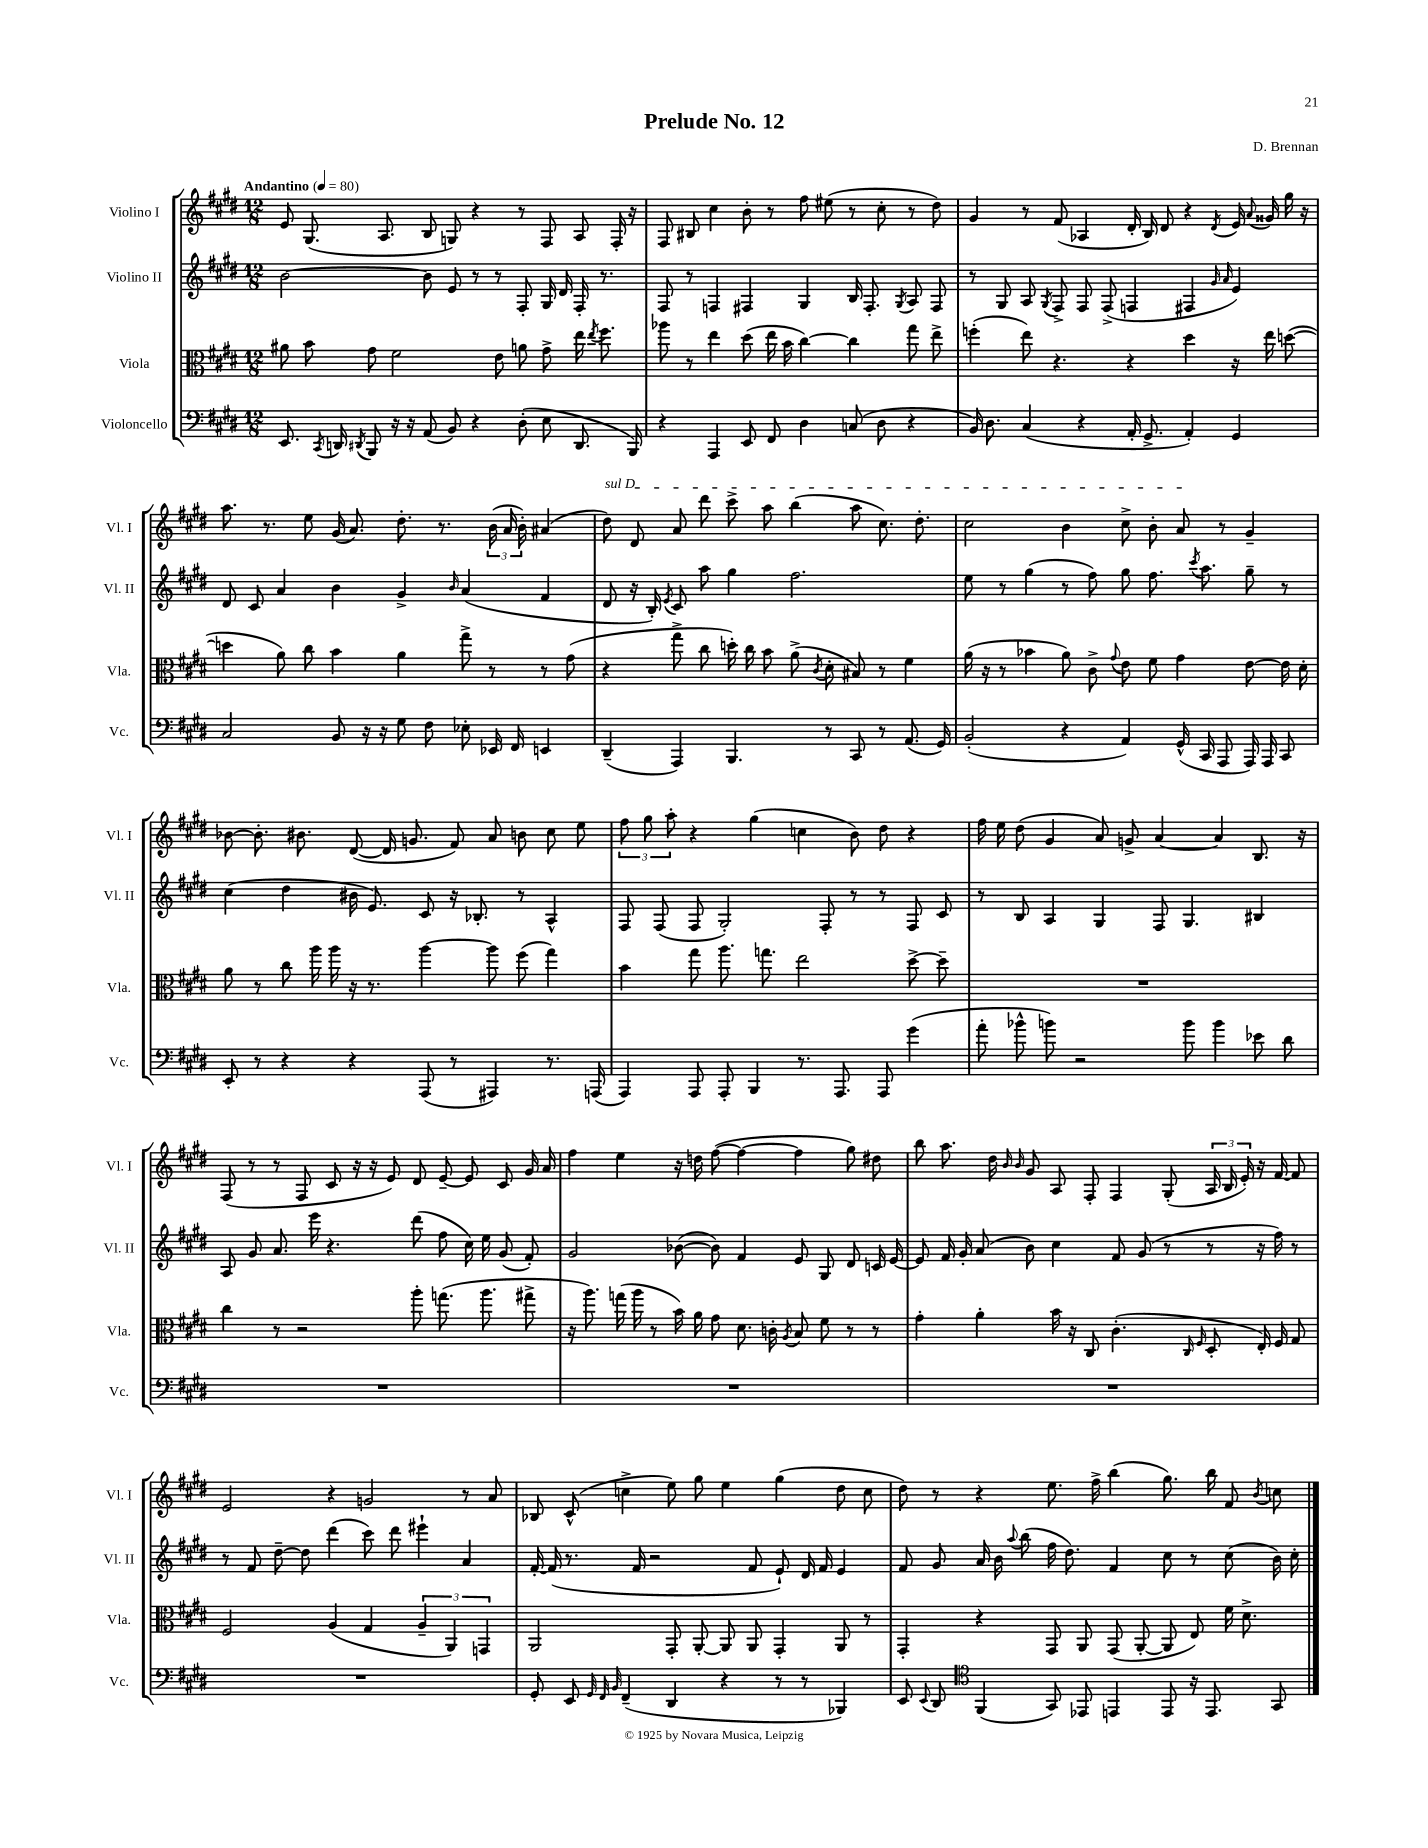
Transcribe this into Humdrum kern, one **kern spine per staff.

**kern	**kern	**kern	**kern
*part4	*part3	*part2	*part1
*staff4	*staff3	*staff2	*staff1
*I"Violoncello	*I"Viola	*I"Violino II	*I"Violino I
*I'Vc.	*I'Vla.	*I'Vl. II	*I'Vl. I
*clefF4	*clefC3	*clefG2	*clefG2
*k[f#c#g#d#]	*k[f#c#g#d#]	*k[f#c#g#d#]	*k[f#c#g#d#]
*M12/8	*M12/8	*M12/8	*M12/8
*MM80	*MM80	*MM80	*MM80
=1	=1	=1	=1
!	!	!	!LO:TX:a:B:t=Andantino
8.EE/	8a#X\	[2b\	8e/
.	8b\	.	(8.G#/
8qCC#/	.	.	.
16DDn/	.	.	.
8qDD#X/	.	.	.
8BBB/	8g#\	.	.
.	.	.	8.A/
16r	2f#\	.	.
16r	.	.	.
(8AA/	.	8b\]	8B/
8BB/)	.	8e/	8Gn/)
4r	.	8r	4r
.	8e\	8r	.
(8D#'\	8an\	8F#'/	8r
8E\	8g#^\	16G#/	8F#/
.	.	16d#/	.
8.DD#/	16ee\	16F#'/	8A/
.	8qee/	.	.
.	8.ff#\	8.r	.
.	.	.	16F#'/
16BBB/)	.	.	16r
=2	=2	=2	=2
4r	8aa-X\	8F#/	8F#/
.	8r	8r	8B#X/
4AAA/	4ee\	4Fn/	4cc#\
8EE/	(8dd#\	4F#X/	8b'\
8FF#/	16ee\	.	8r
.	16b\	.	.
4D#\	[4cc#\)	4G#/	8ff#\
.	.	.	(8ee#X\
(8Cn/	4cc#\]	16B/	8r
.	.	8.F#'/	.
8D#\	.	.	8cc#'\
.	.	8qG#/	.
4r	8gg#\	8A/	8r
.	8ee^\	8F#/	8dd#\)
=3	=3	=3	=3
16BB/)	(4ffn'\	8r	4g#/
8.D#\	.	.	.
.	.	8G#/	.
(4C#/	8ee\)	8A/	8r
.	.	8qG#/	.
.	4.r	8F#^/	(8f#/
4r	.	8F#/	4A-X/
.	.	(8F#^/	.
16AA'/	4r	4Fn/	16d#'/
8.GG#^/	.	.	16B/)
.	.	.	8d#/
4AA'/)	4dd#\	4F#X/	4r
.	.	16qqg#/	.
.	.	16qqa/	8qd#/
4GG#/	16r	4e/)	16e/
.	.	.	8qqa/
.	16ee\	.	16g##X/
.	([8ddn\	.	16gg#\
.	.	.	16r
!!LO:LB:g=z
=4	=4	=4	=4
2C#/	4ddn\]	8d#/	8.aa\
.	.	8c#/	.
.	.	.	8.r
.	8a\)	4a/	.
.	8cc#\	.	8ee\
8BB/	4b\	4b\	(16g#/
.	.	.	8.a/)
16r	.	.	.
16r	.	.	.
8G#\	4a\	4g#^/	8.dd#'\
8F#\	.	.	.
.	.	.	8.r
.	.	16qqb/	.
8E-X'\	8gg#^\	(4a/	.
16EE-X/	8r	.	(24b\
.	.	.	24a/
16FF#/	.	.	.
.	.	.	24b'\)
4EEn/	8r	4f#/	(4a#X/
.	(8g#\	.	.
=5	=5	=5	=5
!	!	!	!LO:TX:a:i:t=sul D
(4DD#~/	4r	8d#/	8dd#\)
.	.	16r	8d#/
.	.	16B'/)	.
.	.	8qe/	.
4AAA/)	8gg#^\	8c#/	8a/
.	8cc#\	8aa\	8ddd#\
4.BBB/	16ddn'\)	4gg#\	8ccc#^\
.	16cc#\	.	.
.	8b\	.	8aa\
.	(8a^\	2.ff#\	(4bb\
.	8qc#/	.	.
8r	8d#'\	.	.
8CC#/	8B#X/)	.	8aa\
8r	8r	.	8.cc#\)
(8.AA/	4f#\	.	.
.	.	.	8.dd#'\
16GG#/)	.	.	.
=6	=6	=6	=6
(2BB'/	(16a\	8ee\	2cc#\
.	16r	.	.
.	8r	8r	.
.	4b-X\	(4gg#\	.
4r	8a\)	8r	4b\
.	8c#^\	8ff#\)	.
.	8qqg#/	.	.
4AA/)	8e\	8gg#\	8cc#^\
.	8f#\	8.ff#\	8b'\
(16GG#^^/	4g#\	.	8a/
.	.	8qccc#/	.
16CC#/	.	8.aa\	.
8AAA/	.	.	8r
16AAA/)	[8e\	8gg#~\	4g#~/
16AAA/	.	.	.
8CC#/	16e\]	8r	.
.	16d#'\	.	.
!!LO:LB:g=z
=7	=7	=7	=7
8EE'/	8a\	(4cc#\	[8b-X\
8r	8r	.	8.b-'\]
4r	8cc#\	4dd#\	.
.	.	.	8.b#X\
.	16aa\	.	.
.	16aa\	.	.
4r	16r	16b#X\	([8d#/
.	8.r	8.e/)	.
.	.	.	16d#/]
.	.	.	8.gn/
(8AAA/	[4aa\	8c#/	.
8r	.	16r	8f#/)
.	.	8.B-X'/	.
4AAA#X/)	8aa\]	.	8a/
.	(8ff#\	8r	8bn\
8.r	4gg#\)	4A^^/	8cc#\
.	.	.	8ee\
(16AAAn/	.	.	.
=8	=8	=8	=8
4AAA/)	4b\	8F#/	12ff#\
.	.	.	12gg#\
.	.	(8F#/	.
.	.	.	12aa'\
8AAA/	8gg#\	8F#/	4r
8AAA'/	8.aa\	2G#'/)	.
4BBB/	.	.	(4gg#\
.	8.ggn\	.	.
8.r	2ee\	.	4ccn\
.	.	8F#'/	.
8.AAA/	.	.	.
.	.	8r	8b\)
8AAA/	.	8r	8dd#\
(4g#\	[8dd#^\	8F#/	4r
.	8dd#~\]	8c#/	.
=9	=9	=9	=9
8a'\	1.r	8r	16ff#\
.	.	.	16ee\
8b-X^^\	.	8B/	(8dd#\
8bn\)	.	4A/	4g#/
2r	.	.	.
.	.	4G#/	8a/)
.	.	.	8gn^/
.	.	8F#/	[4a/
8b\	.	4.G#/	.
4b\	.	.	4a/]
8e-X\	.	4B#X/	8.B/
8d#\	.	.	.
.	.	.	16r
!!LO:LB:g=z
=10	=10	=10	=10
1.r	4cc#\	8A/	(8F#/
.	.	8g#/	8r
.	8r	8.a/	8r
.	2r	.	8F#/
.	.	16eee\	.
.	.	4.r	8c#/
.	.	.	16r
.	.	.	16r
.	.	.	8e/)
.	8aa'\	(8ddd#\	8d#/
.	(8.ggn\	8ff#\	[8e~/
.	.	16cc#\)	8e/]
.	8.aa\	16ee\	.
.	.	(8g#/	8c#/
.	8gg#X^\	8f#'/)	16g#/
.	.	.	16a/
=11	=11	=11	=11
1.r	16r	2g#/	4ff#\
.	8.aa\)	.	.
.	(16ggn\	.	4ee\
.	16aa\	.	.
.	8r	.	.
.	16b\)	([8b-X\	16r
.	16a\	.	16ddn\
.	8g#\	8b-\])	([8ff#\
.	8.d#\	4f#/	4ff#\_
.	16cn'\	.	.
.	8qA/	.	.
.	8B/	8e/	4ff#\]
.	8f#\	8G#/	.
.	8r	8d#/	8gg#\)
.	8r	16cn/	8dd#X\
.	.	[16e/	.
=12	=12	=12	=12
1.r	4g#'\	8e/]	8bb\
.	.	16f#/	8.aa\
.	.	16g#'/	.
.	4a'\	(8a/	.
.	.	.	16dd#\
.	.	.	16qqb/
.	.	.	16qqb/
.	.	8b\)	8g#/
.	16b\	4cc#\	8A/
.	16r	.	.
.	8C#/	.	8F#'/
.	(4.c#'\	8f#/	4F#/
.	.	(8g#/	.
.	.	8r	(8G#'/
.	16qqC#/	.	.
.	16qqF#/	.	.
.	8D#'/	8r	24A/
.	.	.	24B/
.	.	.	24e'/)
.	16E'/)	16r	16r
.	16F#/	16ff#\)	[16f#/
.	8G#/	8r	8f#/]
!!LO:LB:g=z
=13	=13	=13	=13
1.r	2F#/	8r	2e/
.	.	8f#/	.
.	.	[8dd#~\	.
.	.	8dd#\]	.
.	(4A/	(4ddd#\	4r
.	4G#/	8ccc#\)	2gn/
.	.	8ddd#\	.
.	6A~/	4eee#X`\	.
.	6AA/)	.	.
.	.	4a/	8r
.	6GGn/	.	.
.	.	.	8a/
=14	=14	=14	=14
8GG#'/	2AA/	[16f#'/	8B-X/
.	.	(16f#/]	.
8EE/	.	8.r	(8c#^^/
32qqGG#/	.	.	.
32qqFF#/	.	.	.
32qqBB/	.	.	.
(4FF#~/	.	.	4ccn^\
.	.	16f#/	.
.	.	2r	.
4DD#/	8GG#'/	.	8ee\)
.	[8AA'/	.	8gg#\
4r	8AA/]	.	4ee\
.	8AA/	8f#/	.
8r	4GG#'/	8e`/)	(4gg#\
8r	.	16d#/	.
.	.	16f#/	.
4BBB-X/)	8AA/	4e/	8dd#\
.	8r	.	8cc\
=15	=15	=15	=15
8EE/	4GG#'/	8f#/	8dd#\)
8qqEE/	.	.	.
8DD#/	.	8g#/	8r
*clefC4	*	*	*
(4FF#/	4r	16a/	4r
.	.	16b\	.
.	.	8qqaa/	.
.	.	(8bb\	.
8GG#/)	8GG#/	16ff#\	8.ee\
.	.	8.dd#\)	.
8EE-X/	8AA/	.	.
.	.	.	16ff#^\
4EEn/	(8GG#/	4f#/	(4bb\
.	[8AA'/	.	.
8EE/	8AA/]	8cc#\	8.gg#\)
16r	8E/)	8r	.
8.EE/	.	.	16bb\
.	16f#\	(8cc#\	8f#/
.	8.d#^\	.	.
.	.	.	8qb/
8GG#/	.	16b\)	8ccn\
.	.	16cc#'\	.
==	==	==	==
*-	*-	*-	*-
